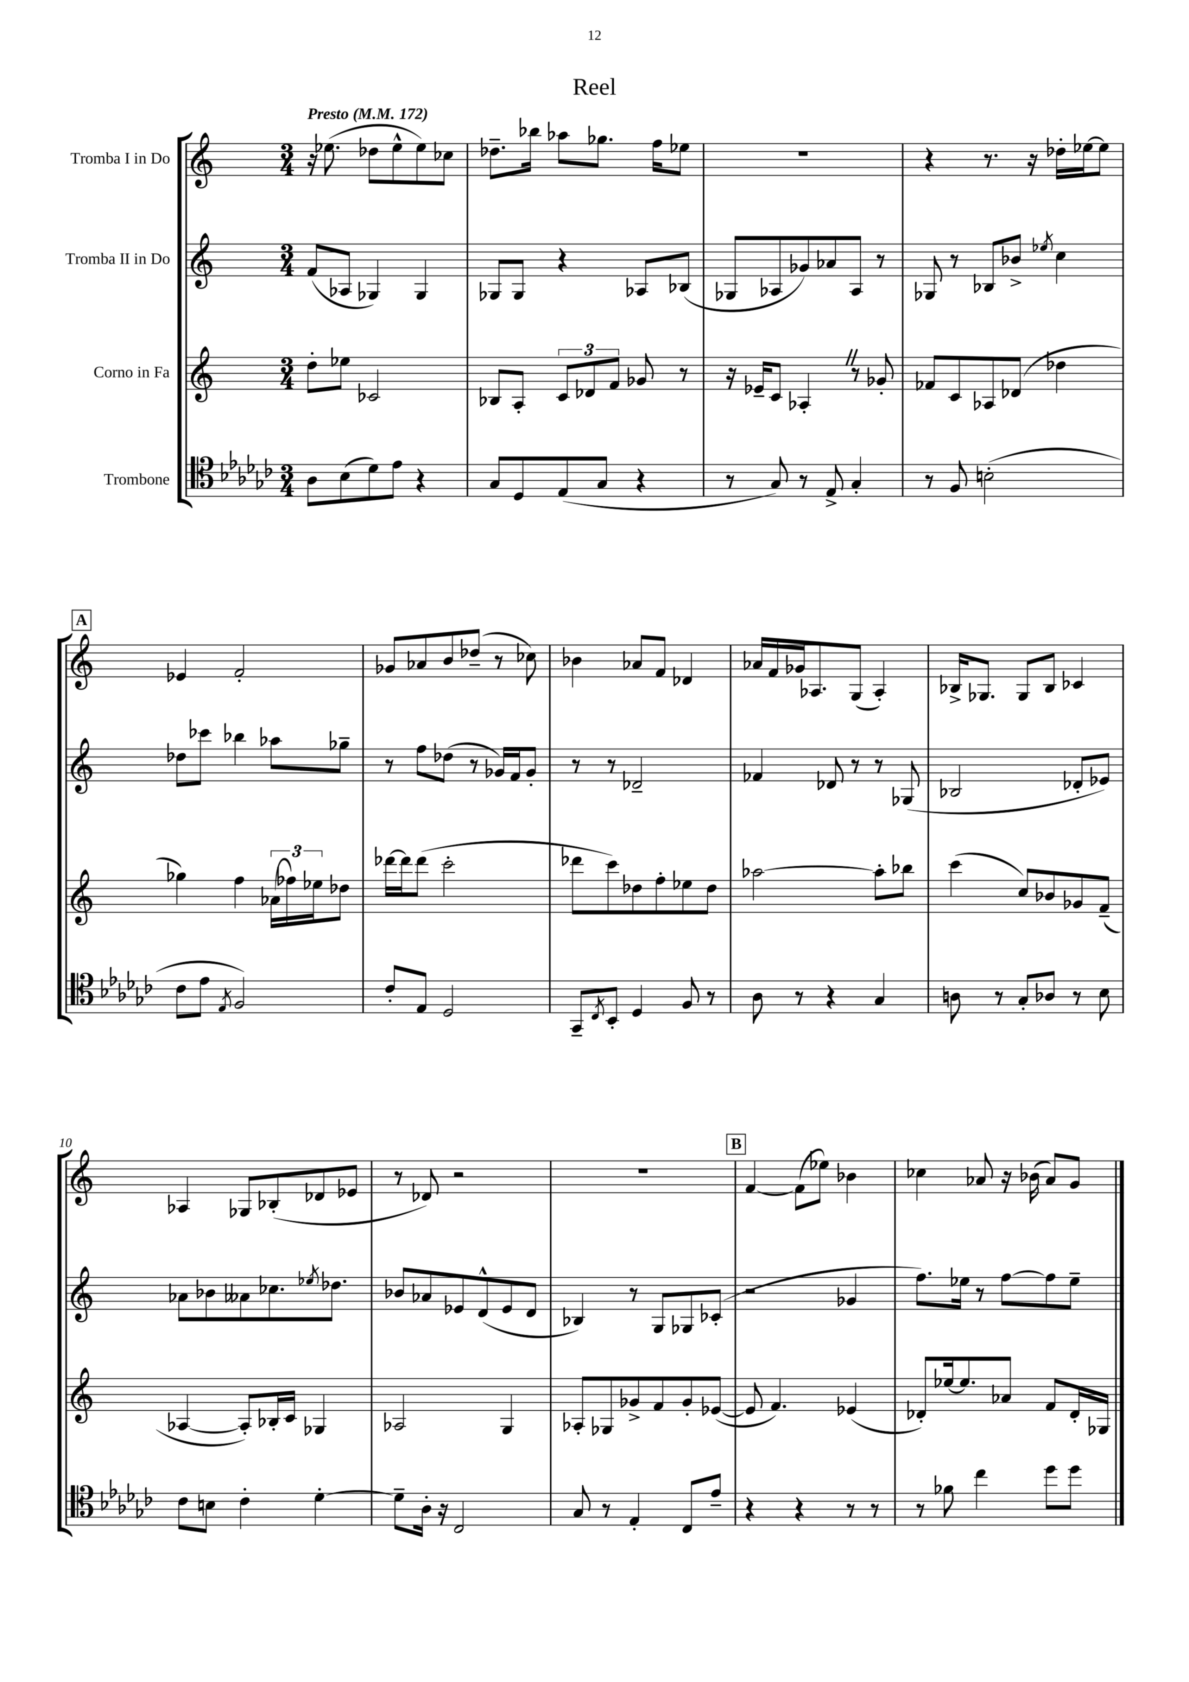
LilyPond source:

\header { title = "Reel" }
<<
\new StaffGroup <<
\new Staff = "s0" \with { instrumentName = "Tromba I in Do" } {
    \clef treble \key c \major \numericTimeSignature \time 3/4 \tempo "Presto" 4 = 172
    r16 ees''8.( des''8 ees''8-^ ees''8) ces''8 |
    des''8.-- bes''16 aes''8 ges''8. f''16 ees''8 |
    R2. |
    r4 r8. r16 des''16-. ees''16~ ees''8 |
    \mark \markup { \box "A" } ees'4 f'2-. |
    ges'8 aes'8 b'8 des''8--( r8 ces''8) |
    bes'4 aes'8 f'8 des'4 |
    aes'16 f'16 ges'16 aes8. g8( aes4-.) |
    bes16-> ges8. ges8 bes8 ces'4 |
    aes4 ges8 bes8-.( des'8 ees'8 |
    r8 des'8) r2 |
    R2. |
    \mark \markup { \box "B" } f'4~ f'8( ees''8) bes'4 |
    ces''4 aes'8 r16 bes'16( aes'8) g'8 \bar "|." |
}
\new Staff = "s1" \with { instrumentName = "Tromba II in Do" } {
    \clef treble \key c \major \numericTimeSignature \time 3/4
    f'8( aes8 ges4) ges4 |
    ges8 ges8 r4 aes8 bes8( |
    ges8 aes8 ges'8) aes'8 aes8 r8 |
    ges8 r8 bes8 bes'8-> \acciaccatura { ees''8 } c''4 |
    \mark \markup { \box "A" } des''8 ces'''8 bes''4 aes''8 ges''8-- |
    r8 f''8 des''8( r8 ges'16) f'16 ges'8-. |
    r8 r8 des'2-- |
    fes'4 des'8 r8 r8 ges8( |
    bes2 des'8-. ees'8) |
    aes'8 bes'8 aeses'8 ces''8. \acciaccatura { ees''8 } des''8. |
    bes'8 aes'8 ees'8 d'8-^( ees'8 d'8 |
    bes4) r8 g8 ges8 ces'8-.( |
    \mark \markup { \box "B" } r2 ges'4 |
    f''8.) ees''16 r8 f''8~ f''8 ees''8-- \bar "|." |
}
\new Staff = "s2" \with { instrumentName = "Corno in Fa" } {
    \clef treble \key c \major \numericTimeSignature \time 3/4
    d''8-. ees''8 ces'2 |
    bes8 a8-. \tuplet 3/2 { c'8 des'8 f'8 } ges'8 r8 |
    r16 ees'16-- c'8 aes4-. \once \override BreathingSign.text = \markup { \musicglyph "scripts.caesura.straight" } \breathe r8 ges'8-. |
    fes'8 c'8 aes8 des'8( des''4 |
    \mark \markup { \box "A" } ges''4) f''4 \tuplet 3/2 { aes'16( fes''16) ees''16 } des''8 |
    des'''16~ des'''16 des'''8( c'''2-. |
    des'''8 c'''8) des''8 f''8-. ees''8 des''8 |
    aes''2~ aes''8-. bes''8 |
    c'''4( c''8) bes'8 ges'8 f'8--( |
    aes4~ aes8-.) bes16-. c'16 ges4 |
    aes2 g4 |
    aes8-. ges8 ges'8-> f'8 ges'8-. ees'8~( |
    \mark \markup { \box "B" } ees'8 f'4.) ees'4( |
    des'8-.) ees''16~ ees''8. aes'8 f'8 des'16-. ges16 \bar "|." |
}
\new Staff = "s3" \with { instrumentName = "Trombone" } {
    \clef tenor \key ges \major \numericTimeSignature \time 3/4
    aes8 bes8( des'8) ees'8 r4 |
    ges8 des8 ees8( ges8 r4 |
    r8 ges8) r8 ees8-> ges4-. |
    r8 f8 b2-.( |
    \mark \markup { \box "A" } ces'8 ees'8 \acciaccatura { ees8 } f2) |
    ces'8-. ees8 des2 |
    ges,8-- \acciaccatura { ces8 } bes,8-. des4 f8 r8 |
    aes8 r8 r4 ges4 |
    a8 r8 ges8-. aes8 r8 bes8 |
    ces'8 b8 ces'4-. des'4~-. |
    des'8-- aes16-. r16 ces2 |
    ges8 r8 ees4-. ces8 ees'8-- |
    \mark \markup { \box "B" } r4 r4 r8 r8 |
    r8 fes'8 ces''4 des''8 des''8 \bar "|." |
}
>>
>>
